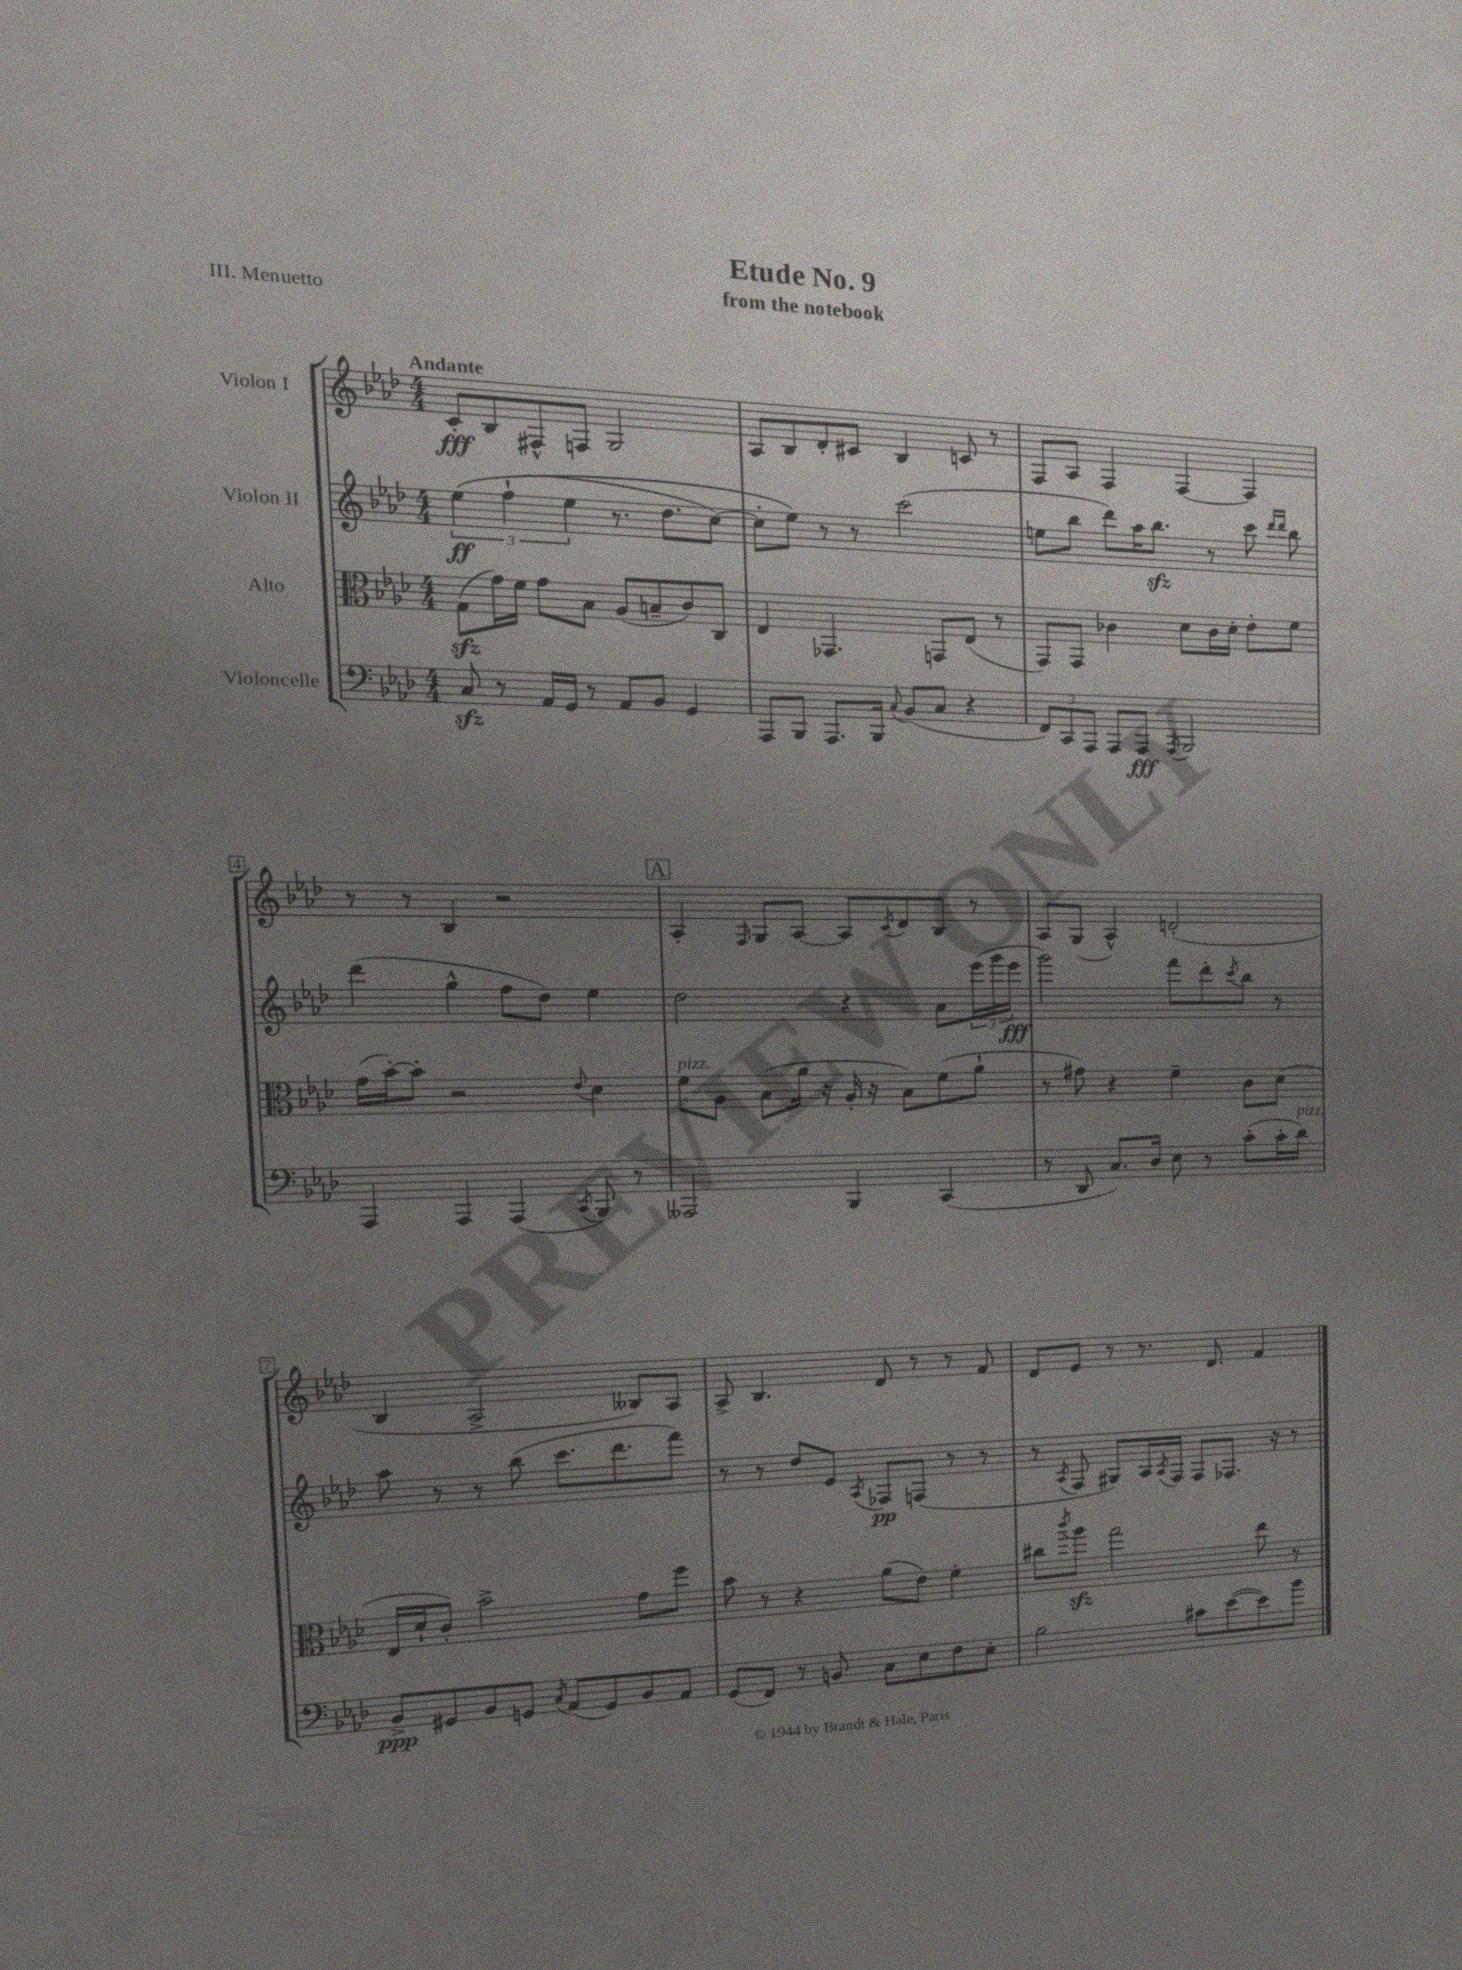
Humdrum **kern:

**kern	**kern	**kern	**kern
*staff4	*staff3	*staff2	*staff1
*clefF4	*clefC3	*clefG2	*clefG2
*k[b-e-a-d-]	*k[b-e-a-d-]	*k[b-e-a-d-]	*k[b-e-a-d-]
*M4/4	*M4/4	*M4/4	*M4/4
8C	(8G	&(6ee-	8c'
8r	16g)	.	8B-
.	.	(6ff`	.
.	16f	.	.
16AA-	8g	.	8F#^^
16GG	.	.	.
.	.	6ee-	.
8r	8B-	.	8F
8AA-	(8A-	8.r	2G
8BB-	8B~	.	.
.	.	8.dd-	.
4GG	8c)	.	.
.	8C	[8cc)	.
=	=	=	=
8AAA-	4E-	8cc']	8A-
8BBB-	.	8ee-&)	8B-
8.AAA-	4.GG-	8r	8d-'
.	.	8r	8c#
16BBB-	.	.	.
8qqC	.	.	.
(8BB-	.	(2ccc	4B-
8C	8GG	.	.
4r	(8E-	.	8c
.	8r	.	8r
=	=	=	=
12FF)	8GG)	8ee	8F
12CC	.	.	.
.	8GG	8bb-	8A-
12AAA-	.	.	.
8AAA-	4c-	8ddd-)	4F
8AAA-	.	16aa-	.
.	.	8.bb-	.
8qAAA-	.	.	.
2BBB-	8d-	.	[4F
.	16c-	8r	.
.	16d-'	.	.
.	8e-'	8ccc	4F]
.	.	16qqddd-	.
.	.	16qqddd-	.
.	8f	8bb-	.
=	=	=	=
4AAA-	(16g	(4ddd-	8r
.	[16b-')	.	.
.	8b-']	.	8r
4AAA-	2r	4gg^^	4B-
(4AAA-	.	8ff	2r
.	.	8dd-)	.
8qCC	8qqe-	.	.
8BBB-)	4d-	4ee-	.
8r	.	.	.
=	=	=	=
2AAA--	8f	2dd-	4A-'
.	8A-	.	.
.	.	.	16qqF
.	(8B-	.	8G
.	16a-	.	[8A-
.	16r	.	.
4BBB-	16A-'	4r	8A-]
.	16r	.	.
.	.	.	8qc
.	8B-)	.	8d-
(4CC	(8f	8a-	8B-
.	8a-`	(24eee-	8r
.	.	24ggg	.
.	.	24eee-	.
=	=	=	=
8r	8r	2ggg)	8A-
8DD-	8g#)	.	(8G
8.C)	4r	.	4A-^^)
16D-	.	.	.
8E-	4f~	8fff	(2d'
8r	.	8ddd-'	.
.	.	8qccc	.
(8c'	8c	8bb-	.
16c'	(8d-	8r	.
16d-)	.	.	.
=	=	=	=
8BB-^	16E-	8aa-	4B-
.	16d-`	.	.
8GG#	8c')	8r	.
8BB-	2b-^	8r	2A-^
8GG	.	(8bb-	.
8qC	.	.	.
(8AA-	.	8.ccc	.
8GG)	.	.	.
.	.	8.ddd-	.
8BB-	8g	.	8B--)
8AA-	8ff	8fff)	8A-
=	=	=	=
(8GG	8b-	8r	8A-^
8FF)	8r	8r	4.B-
8r	4r	8dd-	.
8BB	.	8e-	.
.	.	8qA-	.
8C	(8a-	8F-	8d-
8E-	8e-)	(8F	8r
8F	4f'	8r	8r
8E-'	.	8r	8f
=	=	=	=
2B-	8cc#	8r	8d-
.	8qccc	8qA-	.
.	8aa-	8F	8e-
.	2gg	8G#)	8r
.	.	16A-	8.r
.	.	8qA-	.
.	.	16F	.
8c#	.	8F	.
.	.	.	8.d-
([8e-	.	8.F-	.
8e-])	8ee-	.	4f
.	.	16r	.
8b-	8r	8r	.
==	==	==	==
*-	*-	*-	*-
